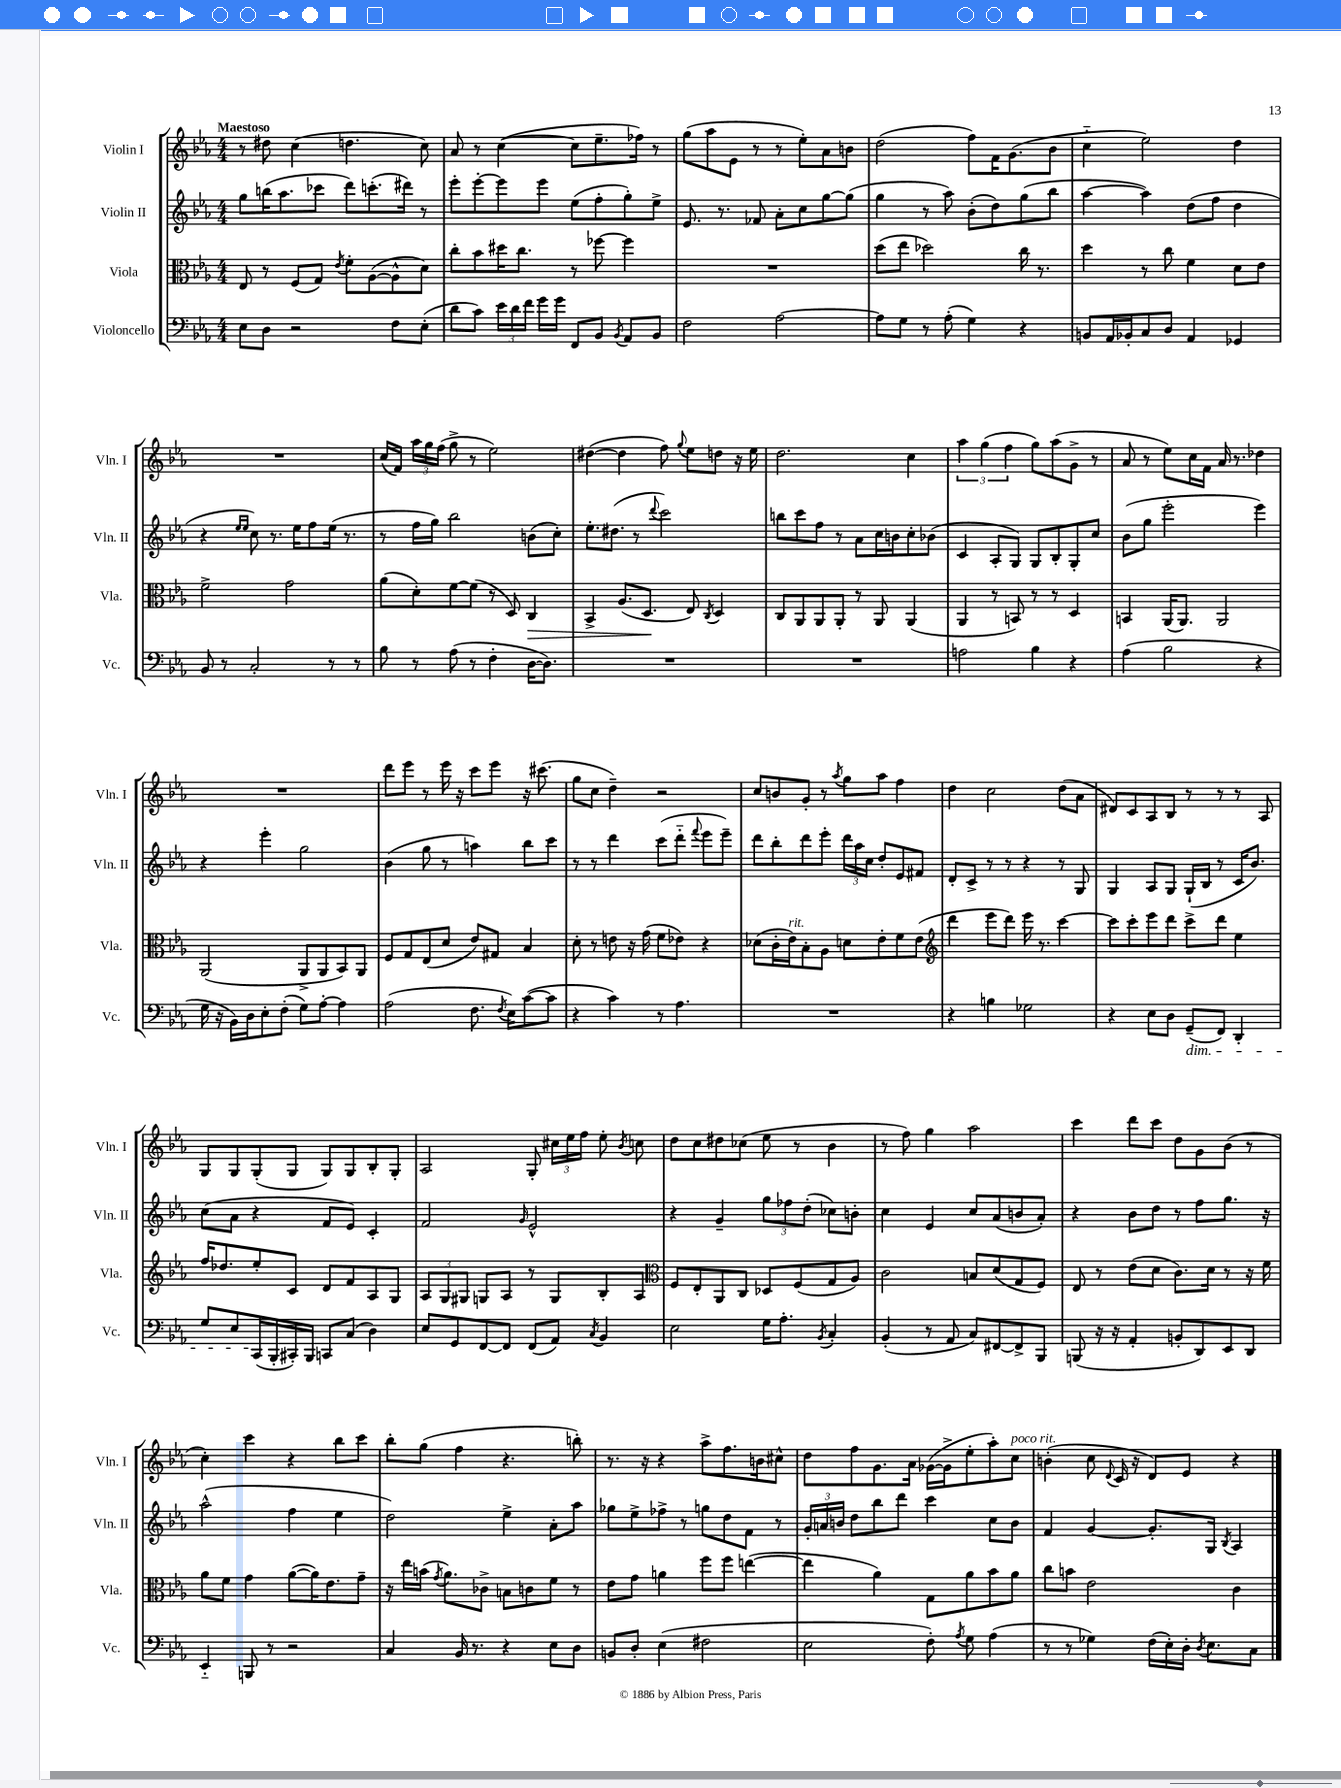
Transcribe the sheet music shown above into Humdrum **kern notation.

**kern	**kern	**dynam	**kern	**kern
*part4	*part3	*part3	*part2	*part1
*staff4	*staff3	*staff3	*staff2	*staff1
*I"Violoncello	*I"Viola	*	*I"Violin II	*I"Violin I
*I'Vc.	*I'Vla.	*	*I'Vln. II	*I'Vln. I
*clefF4	*clefC3	*	*clefG2	*clefG2
*k[b-e-a-]	*k[b-e-a-]	*	*k[b-e-a-]	*k[b-e-a-]
*M4/4	*M4/4	*	*M4/4	*M4/4
=1	=1	=1	=1	=1
!	!	!	!	!LO:TX:a:B:t=Maestoso
8E-\L	8E-/	.	8gg\L	8r
8D\J	8r	.	(16bbn\K	8dd#X\
.	.	.	8.aa-\	.
2r	(8F/L	.	.	(4cc\
.	8G/J)	.	8ccc-X\J	.
.	8qe-/	.	.	.
.	8f'\L	.	8ddd\L)	4.ddn\
.	([8A-\	.	(8.cccn'\	.
8F\L	8A-^^\]	.	.	.
.	.	.	16ddd#X\Jk)	.
(8E-'\J	8d\J)	.	8r	8cc\)
=2	=2	=2	=2	=2
8d\L	8cc'\L	.	8eee-'\L	8a-/
8c\J)	8b-\	.	[8eee-'\	8r
24e-\LL	16dd#X\K	.	8eee-\]	([4cc\
24d\	.	.	.	.
.	8.cc\J	.	.	.
24f\JJ	.	.	.	.
16g\LL	.	.	8eee-\J	.
16g\JJ	.	.	.	.
8FF/L	8r	.	(8ee-\L	8cc\L]
8BB-/J	[8ff-X\	.	8ff'\	8.ee-~\
8qBB-/	.	.	.	.
8AA-/L	4ff-\]	.	8gg'\)	.
.	.	.	.	16ff-X\Jk)
8BB-/J	.	.	8ee-^\J	8r
=3	=3	=3	=3	=3
2F\	1r	.	8.e-/	(8gg\L
.	.	.	.	8aa-\
.	.	.	8.r	.
.	.	.	.	8e-\J
.	.	.	8f-X/	8r
[2A-\	.	.	8a-'\L	8r
.	.	.	8cc\	8ee-'\L)
.	.	.	[8gg\	8a-\
.	.	.	(8gg\J]	8bn\J
=4	=4	=4	=4	=4
8A-\L]	(8dd\L	.	4gg\	(2dd\
8G\J	8ee-\J	.	.	.
8r	2dd-X\)	.	8r	.
(8A-'\	.	.	8aa-\)	.
4G\)	.	.	(8b-'\L	8ff\L)
.	.	.	8dd\)	16f\K
.	.	.	.	(8.g\
4r	16cc\	.	(8gg\	.
.	8.r	.	.	.
.	.	.	8bb-\J	8b-\J
=5	=5	=5	=5	=5
8BBn/L	4dd\	.	[4aa-\	4cc\
16AA-/L	.	.	.	.
16BB-X'/J	.	.	.	.
8C/	8r	.	4aa-\])	2ee-\)
8D/J	8cc\	.	.	.
4AA-/	4f\	.	(8dd\L	.
.	.	.	8ff\J	.
4GG-X/	8d\L	.	4dd\	4dd\
.	8e-\J	.	.	.
!!LO:LB:g=z
=6	=6	=6	=6	=6
8BB-/	2f^\	.	4r	1r
8r	.	.	.	.
.	.	.	16qqee-/LL	.
.	.	.	16qqee-/JJ	.
2C'/	.	.	8cc\)	.
.	.	.	8.r	.
.	2g\	.	.	.
.	.	.	16ee-\KL	.
.	.	.	8ff\	.
8r	.	.	(16ee-\Jk	.
.	.	.	8.r	.
8r	.	.	.	.
=7	=7	=7	=7	=7
8B-\	(8a-\L	.	8r	(16cc/LL
.	.	.	.	16f/JJ)
8r	8d'\)	.	16ff\LL	24aa-\LL
.	.	.	.	24gg\
.	.	.	16gg\JJ)	.
.	.	.	.	(24ff\JJ
(8A-\	[8f\	.	2bb-\	8gg^\
8r	(8f\J]	.	.	8r
4F'\	8r	.	.	2ee-\)
.	8D/)	.	.	.
!	!	!LO:HP:b	!	!
[16D\KL	4C/	>	(8bn\L	.
8.D\J])	.	.	.	.
.	.	.	8cc'\J)	.
=8	=8	=8	=8	=8
1r	4BB-^/	.	8.ee-'\L	([4dd#X\
.	.	.	(8.dd#X\J	.
.	(8.A-/L	.	.	4dd#\]
.	.	.	8r	.
.	8.D/J	.	.	.
.	.	.	8qqddd/	.
.	.	.	2ccc\)	8ff\)
.	.	.	.	8qqgg/
.	8E-/)	]	.	8ee-\L
.	8qC/	.	.	.
.	4D/	.	.	8ddn\J
.	.	.	.	16r
.	.	.	.	16ee-\
=9	=9	=9	=9	=9
1r	8C/L	.	8bbn\L	2.dd\
.	8AA-/	.	8ccc\	.
.	8AA-/	.	8ff\J	.
.	8AA-'/J	.	8r	.
.	8r	.	8a-\L	.
.	8AA-/	.	16cc\L	.
.	.	.	16bn\J	.
.	(4AA-/	.	8cc'\	4cc\
.	.	.	(8b-X\J	.
=10	=10	=10	=10	=10
2An\	4AA-/	.	4c/	6aa-\
.	.	.	.	(6gg\
.	8r	.	8A-'/L	.
.	.	.	.	6ff\
.	8BBn/)	.	8G/J)	.
4B-\	8r	.	8G/L	8gg\L)
.	8r	.	8B-'/	(8aa-\
4r	4D/	.	8G'/	8g^\J
.	.	.	8cc/J	8r
=11	=11	=11	=11	=11
(4A-\	4BBn/	.	(8b-\L	8a-/
.	.	.	8gg\J	8r
2B-\	(16AA-/KL	.	2eee-'\	8ee-\L)
.	8.AA-/J)	.	.	.
.	.	.	.	16cc\L
.	.	.	.	16f\JJ
.	2AA-/	.	.	16a-/
.	.	.	.	8.r
4r	.	.	4eee-\)	4dd-X\
!!LO:LB:g=z
=12	=12	=12	=12	=12
16G\	(2AA-/	.	4r	1r
16r	.	.	.	.
16BB-\LL)	.	.	.	.
16D\J	.	.	.	.
8E-'\	.	.	4eee-'\	.
(8F'\J	.	.	.	.
8G\L)	8AA-^/L	.	2gg\	.
[8A-'\J	8AA-/	.	.	.
4A-\]	8BB-/)	.	.	.
.	8AA-/J	.	.	.
=13	=13	=13	=13	=13
(2A-\	8F/L	.	(4b-\	8ddd\L
.	8G/	.	.	8eee-\J
.	(8E-/	.	8gg\	8r
.	8d/J	.	8r	16eee-\
.	.	.	.	16r
8.F\	8e-/L)	.	4aan\)	8ccc\L
.	8G#X/J	.	.	8eee-\J
8qF/	.	.	.	.
16E-\KL)	.	.	.	.
([8c\	4B-/	.	8bb-\L	16r
.	.	.	.	(8.ccc#X\
8c\J]	.	.	8ccc\J	.
=14	=14	=14	=14	=14
4r	8d'\	.	8r	8gg\L
.	8r	.	8r	8cc\J
4c\)	8en\	.	4ddd\	4dd~\)
.	16r	.	.	.
.	(16g\	.	.	.
8r	8f\L	.	(8ccc\L	2r
4.A-\	8e-X\J)	.	8ddd\J	.
.	.	.	8qqfff/	.
.	4r	.	8eee-\L	.
.	.	.	8eee-~\J)	.
=15	=15	=15	=15	=15
1r	(8d-X\L	.	8ddd\L	8cc/L
.	16c'\L	.	8bb-'\	8bn/
!	!LO:TX:a:i:t=rit.	!	!	!
.	16e-\J)	.	.	.
.	8B-'\	.	8ddd\	8g'/J
.	8A-\J	.	8eee-'\J	8r
.	.	.	.	8qaa-/
.	8dn\L	.	24ddd\LL	8gg\L
.	.	.	24aa-\	.
.	.	.	24cc\JJ	.
.	8e-'\	.	8dd'/L	8aa-\J
.	8f\	.	8e-/	4ff\
.	(8e-\J	.	8f#X/J	.
=16	=16	=16	=16	=16
*	*clefG2	*	*	*
4r	4ddd\	.	8d'/L	4dd\
.	.	.	8c^/J	.
4Bn\	8eee-\L	.	8r	2cc\
.	8ddd\J)	.	8r	.
2G-X\	16eee-\	.	4r	.
.	8.r	.	.	.
.	[4ccc\	.	8r	(8dd\L
.	.	.	8G/	8a-\J
=17	=17	=17	=17	=17
4r	8ccc\L]	.	4G/	8d#X/L)
.	8ccc'\	.	.	8c/
8E-\L	8eee-\	.	8A-/L	8A-/
8D\J	8ddd\J	.	8G/J	8B-/J
!LO:TX:b:i:t=dim.	!	!	!	!
(8GG~/L	8ccc^\L	.	(16G`/LL	8r
.	.	.	16B-/JJ	.
8FF/J)	8ddd\J	.	8r	8r
4DD'/	4ee-\	.	16c/KL	8r
.	.	.	8.b-/J)	.
.	.	.	.	8A-/
!!LO:LB:g=z
=18	=18	=18	=18	=18
8G/L	16ff/KL	.	(8cc\L	8G/L
.	8.dd-X/	.	.	.
8E-/	.	.	8a-\J	8G/
(16CC/L	8ee-'/	.	4r	(8G'/
16BBB-'/	.	.	.	.
16CC#X'/)	8c/J	.	.	8G/J
16BBB-/JJ	.	.	.	.
8CCn/L	8d/L	.	8f/L	8G/L)
(8C/J	8f/	.	8e-/J)	8G/
4D\)	8A-/	.	4c'/	8B-'/
.	8G/J	.	.	8G'/J
=19	=19	=19	=19	=19
8E-/L	12A-/L	.	2f/	2A-/
.	12G/	.	.	.
8GG/	.	.	.	.
.	12G#X/J	.	.	.
[8FF/	8Gn/L	.	.	.
8FF/J]	8A-/J	.	.	.
.	.	.	16qqg/	.
(8FF/L	8r	.	2e-^^/	8G'/
8AA-/J)	8G/L	.	.	24cc#X\LL
.	.	.	.	24ee-\
.	.	.	.	24ff\JJ
8qC/	.	.	.	.
4BB-/	8B-'/	.	.	8ee-'\
.	.	.	.	8qb-/
.	8A-/J	.	.	8ccn\
=20	=20	=20	=20	=20
*	*clefC3	*	*	*
2E-\	8F/L	.	4r	8dd\L
.	8E-'/	.	.	8cc\
.	8AA-/	.	4g~/	8dd#X\
.	8C/J	.	.	(8cc-X\J
16G\KL	8D-X/L	.	12gg\L	8ee-\
8.A-'\J	.	.	.	.
.	.	.	12ff-X\	.
.	(8F/	.	.	8r
.	.	.	(12dd'\J	.
8qBB-/	.	.	.	.
4C'/	8G/	.	8cc-X\L)	4b-\
.	8A-/J)	.	8bn'\J	.
=21	=21	=21	=21	=21
(4BB-'/	2c\	.	4cc\	8r
.	.	.	.	8ff\)
8r	.	.	4e-/	4gg\
8AA-/	.	.	.	.
8C/L)	8Bn/L	.	8cc/L	2aa-\
[8FF#X/	(8d/	.	(8a-/	.
8FF#^/]	8G/	.	8bn/	.
8BBB-/J	8F/J)	.	8a-'/J)	.
=22	=22	=22	=22	=22
(8BBBn/	8E-/	.	4r	4ccc\
16r	8r	.	.	.
16r	.	.	.	.
4AA-'/	(8e-\L	.	8b-\L	8ddd\L
.	8d\J	.	8dd\J	8ccc\J
8BBn'/L	8.c\L)	.	8r	8dd\L
8DD/)	.	.	8ff\L	8g\
.	16d\Jk	.	.	.
8EE-/	8r	.	8.gg\J	(8b-\J
8DD/J	16r	.	.	8r
.	16f\	.	16r	.
!!LO:LB:g=z
=23	=23	=23	=23	=23
4EE-/	8a-\L	.	(2aa-^^\	4cc'\)
.	8f\J	.	.	.
8BBBn/	4g\	.	.	4ccc\
8r	.	.	.	.
2r	([8a-\L	.	4ff\	4r
.	16a-\K])	.	.	.
.	8.e-\	.	.	.
.	.	.	4ee-\	8bb-\L
.	8g~\J	.	.	8ccc\J
=24	=24	=24	=24	=24
4C/	16r	.	2dd\)	8bb-'\L
.	16ee-\LL	.	.	.
.	(16bn\JJ	.	.	(8gg\J
.	8qg/	.	.	.
.	8.a-\L)	.	.	.
16BB-/	.	.	.	4ff\
8.r	.	.	.	.
.	8c-X^\J	.	.	.
4r	8Bn\L	.	4ee-^\	4.r
.	8cn\	.	.	.
8E-\L	8f\J	.	8a-'\L	.
8D\J	8r	.	8aa-\J	8bbn'\)
=25	=25	=25	=25	=25
8BBn/L	8e-\L	.	8gg-X\L	8.r
8D'/J	8g\J	.	8ee-^\	.
.	.	.	.	16r
(4E-\	4an\	.	8ff-X^\J	4r
.	.	.	8r	.
2F#X\	8ff\L	.	8ggn\L	8aa-^\L
.	8ff\J	.	8dd\	8.ff\
.	([4een\	.	8f\J	.
.	.	.	.	16bn\k
.	.	.	8r	8cc#X^^\J
=26	=26	=26	=26	=26
2E-\	4ee\]	.	24g'/LL	8dd\L
.	.	.	24an/	.
.	.	.	24bn/JJ	.
.	.	.	8dd\L	8ff\
.	4a-\)	.	8bb-\	8.g\
.	.	.	8ddd\J	.
.	.	.	.	16a-\Jk
8F'\)	8G\L	.	4ccc\	([16g-X\LL
.	.	.	.	16g-^\J]
8qA-/	.	.	.	.
8G\	8a-\	.	.	8ee-'\
(4A-\	8b-\	.	8cc\L	8aa-'\)
!	!	!	!	!LO:TX:a:i:t=poco rit.
.	8a-\J	.	8b\J	8cc\J
=27	=27	=27	=27	=27
8r	8cc\L	.	4f/	(4bn'\
8r	8bn\J	.	.	.
4G-X\)	2e-\	.	[4g/	8cc\
.	.	.	.	8qqd/
.	.	.	.	16c/
.	.	.	.	16r
(16F\LL	.	.	8.g'/L]	8d/L)
16E-'\)	.	.	.	.
16D'\JJ	.	.	.	8e-/J
8qD/	.	.	.	.
8.E-\L	.	.	16G/Jk	.
.	.	.	8qB-/	.
.	4c\	.	4A-/	4r
8C\J	.	.	.	.
==	==	==	==	==
*-	*-	*-	*-	*-
